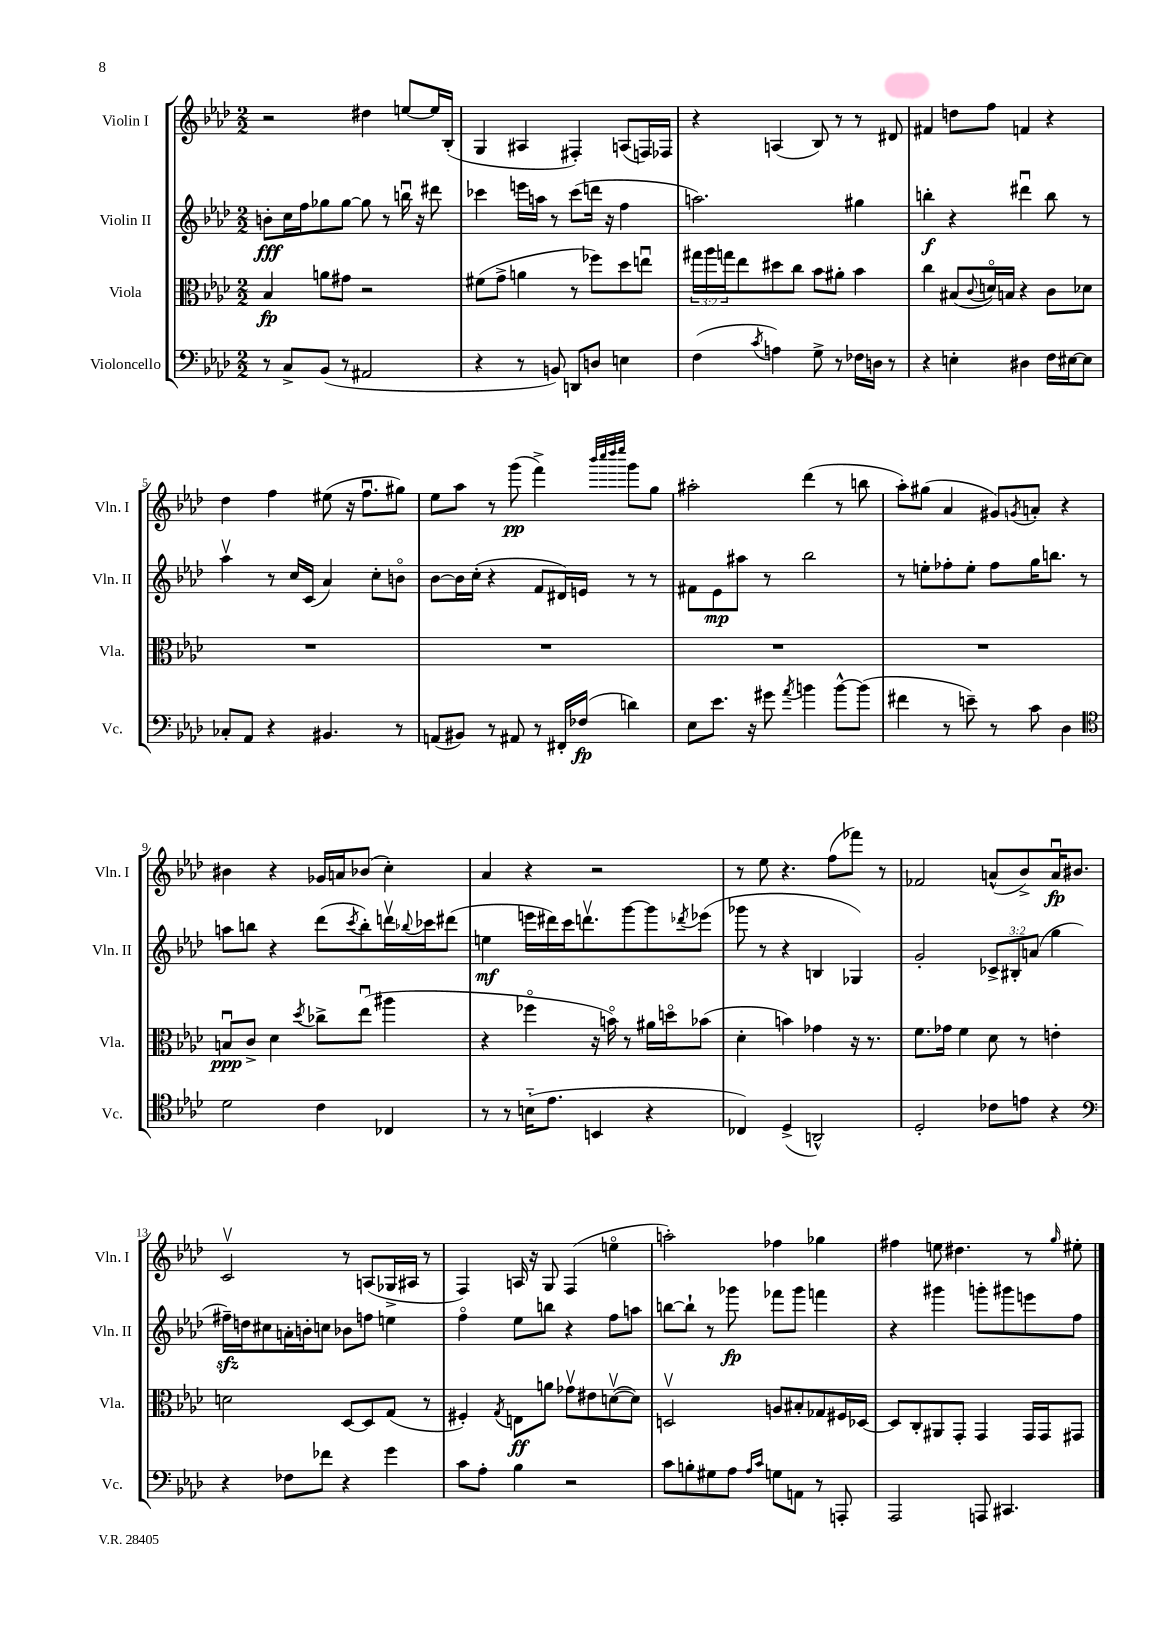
<<
\new StaffGroup <<
\new Staff = "s0" \with { instrumentName = "Violin I" shortInstrumentName = "Vln. I" } {
    \clef treble \key aes \major \numericTimeSignature \time 2/2
    r2 dis''4 e''8~ e''16 bes16-.( |
    g4 ais4 fis4-.) a8( f16) fes16 |
    r4 a4( bes8) r8 r8 dis'8 |
    fis'4 d''8 f''8 f'4 r4 |
    des''4 f''4 eis''8( r16 f''8.\downbow gis''8) |
    ees''8 aes''8 r8 g'''8\pp( f'''4->) \grace { bes'''32 c''''32 des''''32 ees''''32 } g'''8 g''8 |
    ais''2-. des'''4( r8 b''8 |
    aes''8-.) gis''8( aes'4 gis'8) \acciaccatura { g'8 } a'8-. r4 |
    bis'4 r4 ges'16 a'16 bes'8( c''4-.) |
    aes'4 r4 r2 |
    r8 ees''8 r4. f''8( fes'''8) r8 |
    fes'2 a'8-^( bes'8->) a'16\downbow\fp bis'8. |
    c'2\upbow r8 a8( ges16-> ais16 r8 |
    f4) a16 r16 g8 f4( e''4\flageolet |
    a''2-.) fes''4 ges''4 |
    fis''4 e''8 dis''4. r8 \grace { g''16 } eis''8-. \bar "|." |
}
\new Staff = "s1" \with { instrumentName = "Violin II" shortInstrumentName = "Vln. II" } {
    \clef treble \key aes \major \numericTimeSignature \time 2/2 \override Staff.TupletNumber.text = #tuplet-number::calc-fraction-text
    b'8-.\fff c''16 f''16 ges''8 ges''8~ ges''8 r8 b''16\downbow r16 dis'''8 |
    ces'''4 e'''16 a''16 r8 ces'''8( d'''16 r16 f''4 |
    a''2.) gis''4 |
    b''4-.\f r4 dis'''4\downbow b''8 r8 |
    aes''4\upbow r8 c''16 c'16( aes'4) c''8-. b'8\flageolet |
    bes'8~ bes'16 c''16-.( r4 f'8 dis'16) e'16 r8 r8 |
    fis'8 ees'8\mp ais''8 r8 bes''2 |
    r8 e''8-. fes''8-. e''8-. fes''8 g''16 b''8. r8 |
    a''8 b''8 r4 des'''8( \acciaccatura { c'''8 } b''8-.) d'''16\upbow \appoggiatura { bes''8 } ces'''16 dis'''8( |
    e''4\mf e'''16 dis'''16) c'''16 d'''8.\upbow g'''8~ g'''8 \acciaccatura { des'''8 } ees'''8( |
    ges'''8 r8 r4 b4 ges4) |
    g'2-. \tuplet 3/2 { ces'8-> bis8-. a'8( } g''4 |
    fis''16--\sfz) d''16 cis''8 a'16-. b'16-. c''8 bes'8 f''8 e''4 |
    f''4\flageolet ees''8 b''8 r4 f''8 a''8 |
    b''8~ b''8-! r8 ges'''8\fp fes'''8 ges'''8 f'''4 |
    r4 gis'''4 g'''8-. gis'''8 e'''8 f''8 \bar "|." |
}
\new Staff = "s2" \with { instrumentName = "Viola" shortInstrumentName = "Vla." } {
    \clef alto \key aes \major \numericTimeSignature \time 2/2 \override Staff.TupletNumber.text = #tuplet-number::calc-fraction-text
    bes4\fp a'8 gis'8 r2 |
    fis'8( g'8-> a'4 r8 fes''8) des''8 e''8\downbow |
    \tuplet 3/2 { gis''16 aes''16 g''16 } ees''8 dis''8 c''8 bes'8 ais'8-. bes'4 |
    c''4 bis8( \appoggiatura { c'8 } d'16\flageolet) b16 r4 c'8 des'8 |
    R1 |
    R1 |
    R1 |
    R1 |
    b8\downbow\ppp c'8-> des'4 \acciaccatura { des''8 } ces''8-> ees''8\downbow( ais''4 |
    r4 fes''4\flageolet r16 b'16\flageolet) r8 ais'16 d''16\flageolet bes'8( |
    des'4-. b'4) ges'4 r16 r8. |
    f'8. ges'16 f'4 des'8 r8 e'4-. |
    d'2 des8~ des8 g8( r8 |
    fis4-.) \acciaccatura { g8 } e8\ff a'8 ges'8\upbow eis'8 d'8~\upbow( d'8) |
    d2\upbow a8 bis8-. ges8 fis16 des16~ |
    des8 c8-. ais,8 g,8-. g,4 g,16 g,16 gis,8 \bar "|." |
}
\new Staff = "s3" \with { instrumentName = "Violoncello" shortInstrumentName = "Vc." } {
    \clef bass \key aes \major \numericTimeSignature \time 2/2
    r8 c8-> bes,8( r8 ais,2 |
    r4 r8 b,8) d,8 d8 e4 |
    f4( \acciaccatura { c'8 } a4) g8-> r8 fes16 d16 r8 |
    r4 e4-. dis4 f16 eis16~ eis8 |
    ces8-. aes,8 r4 bis,4. r8 |
    a,8( bis,8) r8 ais,8 r8 fis,16-. fes16\fp( d'4) |
    ees8 ees'8. r16 gis'8 \acciaccatura { aes'8 } b'4 b'8~-^ b'8( |
    fis'4 r8 e'8--) r8 c'8 des4 |
    \clef tenor des'2 c'4 ces4 |
    r8 r8 b16-_( ees'8. b,4 r4 |
    ces4) des4->( a,2-^) |
    des2-. ces'8 e'8 r4 |
    \clef bass r4 fes8 fes'8 r4 g'4 |
    c'8 aes8-. bes4 r2 |
    c'8 b8-. gis8 aes8 \grace { aes16 c'16 } g8 a,8 r8 a,,8-. |
    aes,,2 a,,8 cis,4. \bar "|." |
}
>>
>>
